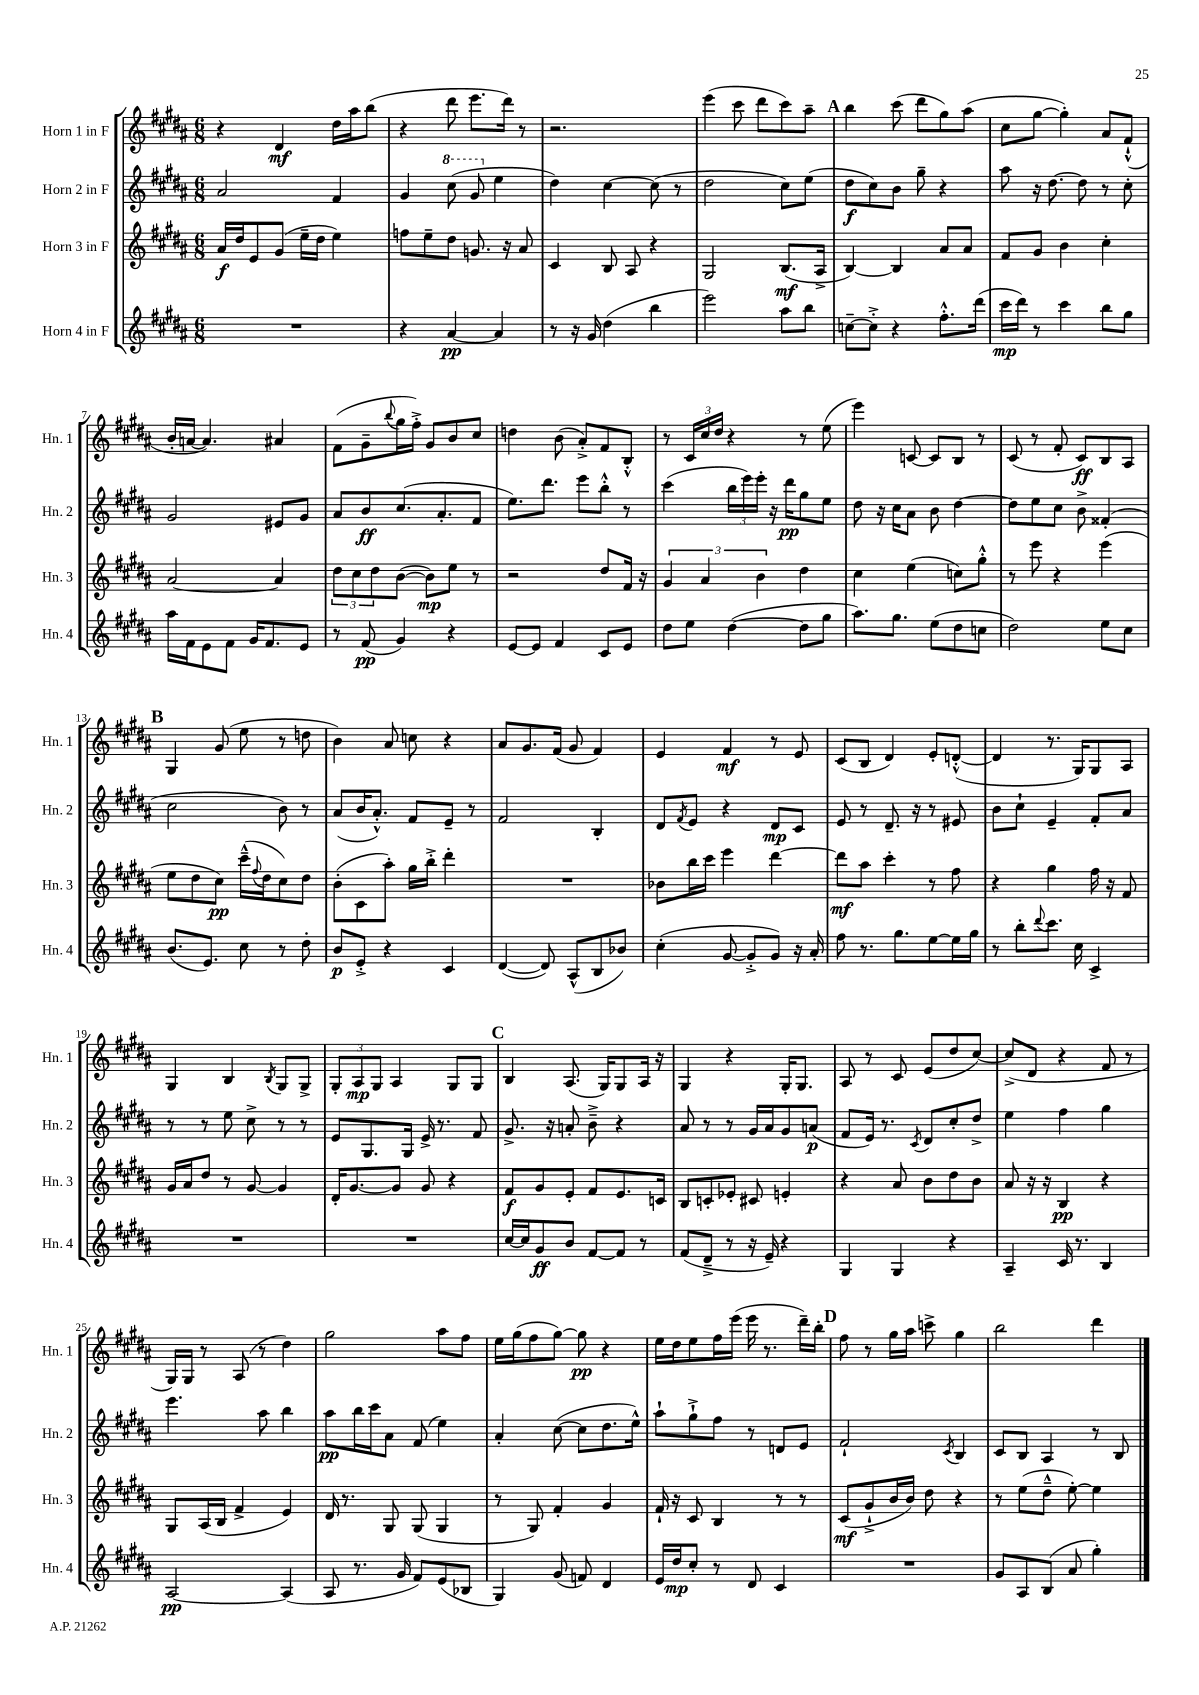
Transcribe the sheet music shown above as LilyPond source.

<<
\new StaffGroup <<
\new Staff = "s0" \with { instrumentName = "Horn 1 in F" shortInstrumentName = "Hn. 1" } {
    \clef treble \key b \major \numericTimeSignature \time 6/8
    r4 dis'4\mf dis''16 ais''16 b''8( |
    r4 dis'''8 e'''8. dis'''16) r8 |
    r2. |
    e'''4( cis'''8 dis'''8 cis'''8) ais''8-- |
    \mark \markup { \bold "A" } b''4 cis'''8( dis'''8 gis''8) ais''8( |
    cis''8 gis''8~ gis''4-.) ais'8 fis'8-!-^( |
    b'16-. a'16~ a'4.) ais'4 |
    fis'8( gis'8-- \appoggiatura { b''8 } gis''16 fis''16-.->) gis'8 b'8 cis''8 |
    d''4 b'8( ais'8-.->) fis'8 b8-.-^ |
    r8 \tuplet 3/2 { cis'16 cis''16 dis''16 } r4 r8 e''8( |
    e'''4) c'8~ c'8 b8 r8 |
    cis'8( r8 fis'8-. cis'8\ff) b8 ais8 |
    \mark \markup { \bold "B" } gis4 gis'8( e''8 r8 d''8 |
    b'4) ais'8 c''8 r4 |
    ais'8 gis'8. fis'16( gis'8 fis'4) |
    e'4 fis'4\mf r8 e'8 |
    cis'8( b8 dis'4) e'8-. d'8~-.-^( |
    d'4 r8. gis16) gis8 ais8 |
    gis4 b4 \acciaccatura { b8 } gis8 gis8-> |
    \tuplet 3/2 { gis8-. ais8\mp gis8 } ais4 gis8 gis8 |
    \mark \markup { \bold "C" } b4 ais8.( gis16) gis8 ais16 r16 |
    gis4 r4 gis16-. gis8. |
    ais8 r8 cis'8 e'8( dis''8 cis''8~) |
    cis''8->( dis'8 r4 fis'8 r8 |
    gis16) gis16 r8 ais8( r8 dis''4) |
    gis''2 ais''8 fis''8 |
    e''16 gis''16( fis''8 gis''8~) gis''8\pp r4 |
    e''16 dis''16 e''8 fis''16 e'''16( e'''16 r8. dis'''16--) b''16-. |
    \mark \markup { \bold "D" } fis''8 r8 gis''16 ais''16 c'''8-> gis''4 |
    b''2 dis'''4 \bar "|." |
}
\new Staff = "s1" \with { instrumentName = "Horn 2 in F" shortInstrumentName = "Hn. 2" } {
    \clef treble \key b \major \numericTimeSignature \time 6/8
    ais'2 fis'4 |
    gis'4 \ottava #1 cis'''8( gis''8 \ottava #0 e''4 |
    dis''4) cis''4~ cis''8( r8 |
    dis''2 cis''8) e''8( |
    \mark \markup { \bold "A" } dis''8\f cis''8) b'8 gis''8-- r4 |
    ais''8 r16 dis''8.~ dis''8 r8 cis''8-. |
    gis'2 eis'8 gis'8 |
    ais'8 b'8\ff cis''8.( ais'8.-. fis'8 |
    e''8.) dis'''8. e'''8 b''8-.-^ r8 |
    cis'''4( \tuplet 3/2 { b''16 e'''16) e'''16-. } r16 dis'''16\pp gis''8 e''8 |
    dis''8 r16 cis''16 ais'8 b'8 dis''4~ |
    dis''8 e''8 cis''8 b'8-> fisis'4-.( |
    \mark \markup { \bold "B" } cis''2 b'8) r8 |
    ais'8( b'16 ais'8.-.-^) fis'8 e'8-- r8 |
    fis'2 b4-. |
    dis'8 \acciaccatura { fis'8 } e'8 r4 dis'8\mp cis'8 |
    e'8 r8 dis'8.-- r16 r8 eis'8 |
    b'8 cis''8-! e'4-- fis'8-. ais'8 |
    r8 r8 e''8 cis''8-> r8 r8 |
    e'8 gis8. gis16 e'16-> r8. fis'8 |
    \mark \markup { \bold "C" } gis'8.-> r16 a'8-. b'8---> r4 |
    ais'8 r8 r8 gis'16 ais'16 gis'8 a'8\p( |
    fis'8 e'16) r8. \acciaccatura { cis'8 } dis'8 cis''8-. dis''8-> |
    e''4 fis''4 gis''4 |
    e'''4. ais''8 b''4 |
    ais''8\pp b''16 cis'''16 ais'8 fis'8( e''4) |
    ais'4-. cis''8~( cis''8 dis''8. e''16-^) |
    ais''8-! gis''8-!-> fis''8 r8 d'8 e'8 |
    \mark \markup { \bold "D" } fis'2-! \acciaccatura { cis'8 } b4 |
    cis'8 b8 ais4 r8 b8 \bar "|." |
}
\new Staff = "s2" \with { instrumentName = "Horn 3 in F" shortInstrumentName = "Hn. 3" } {
    \clef treble \key b \major \numericTimeSignature \time 6/8
    ais'16\f dis''16 e'8 gis'8( e''16-- dis''16 e''4) |
    f''8 e''8-- dis''8 g'8. r16 ais'8 |
    cis'4 b8 ais8 r4 |
    gis2 b8.\mf( ais16-> |
    \mark \markup { \bold "A" } b4~) b4 ais'8 ais'8 |
    fis'8 gis'8 b'4 cis''4-. |
    ais'2~ ais'4 |
    \tuplet 3/2 { dis''8 cis''8 dis''8 } b'8~( b'8\mp) e''8 r8 |
    r2 dis''8 fis'16 r16 |
    \tuplet 3/2 { gis'4 ais'4 b'4 } dis''4 |
    cis''4 e''4( c''8) gis''8-.-^ |
    r8 e'''8 r4 e'''4( |
    \mark \markup { \bold "B" } e''8 dis''8 cis''8\pp) cis'''16---^( \appoggiatura { fis''8 } dis''16 cis''8) dis''8 |
    b'8-.( cis'8 ais''8-.) gis''16 b''16-.-> dis'''4-. |
    R2. |
    bes'8 b''16 cis'''16 e'''4 dis'''4~ |
    dis'''8\mf ais''8 cis'''4-. r8 fis''8 |
    r4 gis''4 fis''16 r16 fis'8 |
    gis'16 ais'16 dis''8 r8 gis'8~ gis'4 |
    dis'16-. gis'8.~ gis'8 gis'8 r4 |
    \mark \markup { \bold "C" } fis'8\f gis'8 e'8-. fis'8 e'8. c'16 |
    b8 c'8-. ees'8-. cis'8 e'4-. |
    r4 ais'8 b'8 dis''8 b'8 |
    ais'8 r16 r16 b4\pp r4 |
    gis8 ais16( b16 fis'4-> e'4) |
    dis'16 r8. gis8 gis8( gis4 |
    r8 gis8) fis'4-. gis'4 |
    fis'16-! r16 cis'8 b4 r8 r8 |
    \mark \markup { \bold "D" } cis'8\mf( gis'8-!-> b'16 b'16) dis''8 r4 |
    r8 e''8( dis''8---^ e''8~-.) e''4 \bar "|." |
}
\new Staff = "s3" \with { instrumentName = "Horn 4 in F" shortInstrumentName = "Hn. 4" } {
    \clef treble \key b \major \numericTimeSignature \time 6/8
    R2. |
    r4 ais'4~\pp ais'4 |
    r8 r16 gis'16 dis''4( b''4 |
    e'''2) ais''8 b''8 |
    \mark \markup { \bold "A" } c''8~-- c''8-.-> r4 fis''8.-.-^ dis'''16( |
    cis'''16\mp dis'''16) r8 cis'''4 b''8 gis''8 |
    ais''16 fis'16 e'8 fis'8 gis'16 fis'8. e'8 |
    r8 fis'8\pp( gis'4) r4 |
    e'8~ e'8 fis'4 cis'8 e'8 |
    dis''8 e''8 dis''4~( dis''8 gis''8 |
    ais''8.) gis''8. e''8( dis''8 c''8 |
    dis''2) e''8 cis''8 |
    \mark \markup { \bold "B" } b'8.( e'8.) cis''8 r8 dis''8-. |
    b'8\p e'8-.-> r4 cis'4 |
    dis'4~( dis'8) ais8-^( b8 bes'8) |
    cis''4-.( gis'8~ gis'8-.-> gis'8) r16 ais'16-. |
    fis''8 r8. gis''8. e''8~ e''16 gis''16 |
    r8 b''8-. \appoggiatura { dis'''8 } cis'''8. cis''16 cis'4-> |
    R2. |
    R2. |
    \mark \markup { \bold "C" } cis''16~ cis''16 gis'8\ff b'8 fis'8~ fis'8 r8 |
    fis'8( dis'8---> r8 r16 e'16--) r4 |
    gis4 gis4 r4 |
    ais4-- cis'16 r8. b4 |
    ais2~\pp ais4( |
    ais8 r8. gis'16 fis'8) e'8( bes8 |
    gis4) gis'8( f'8) dis'4 |
    e'16 dis''16\mp cis''8-. r8 dis'8 cis'4 |
    \mark \markup { \bold "D" } R2. |
    gis'8 ais8 b8( ais'8 gis''4-.) \bar "|." |
}
>>
>>
